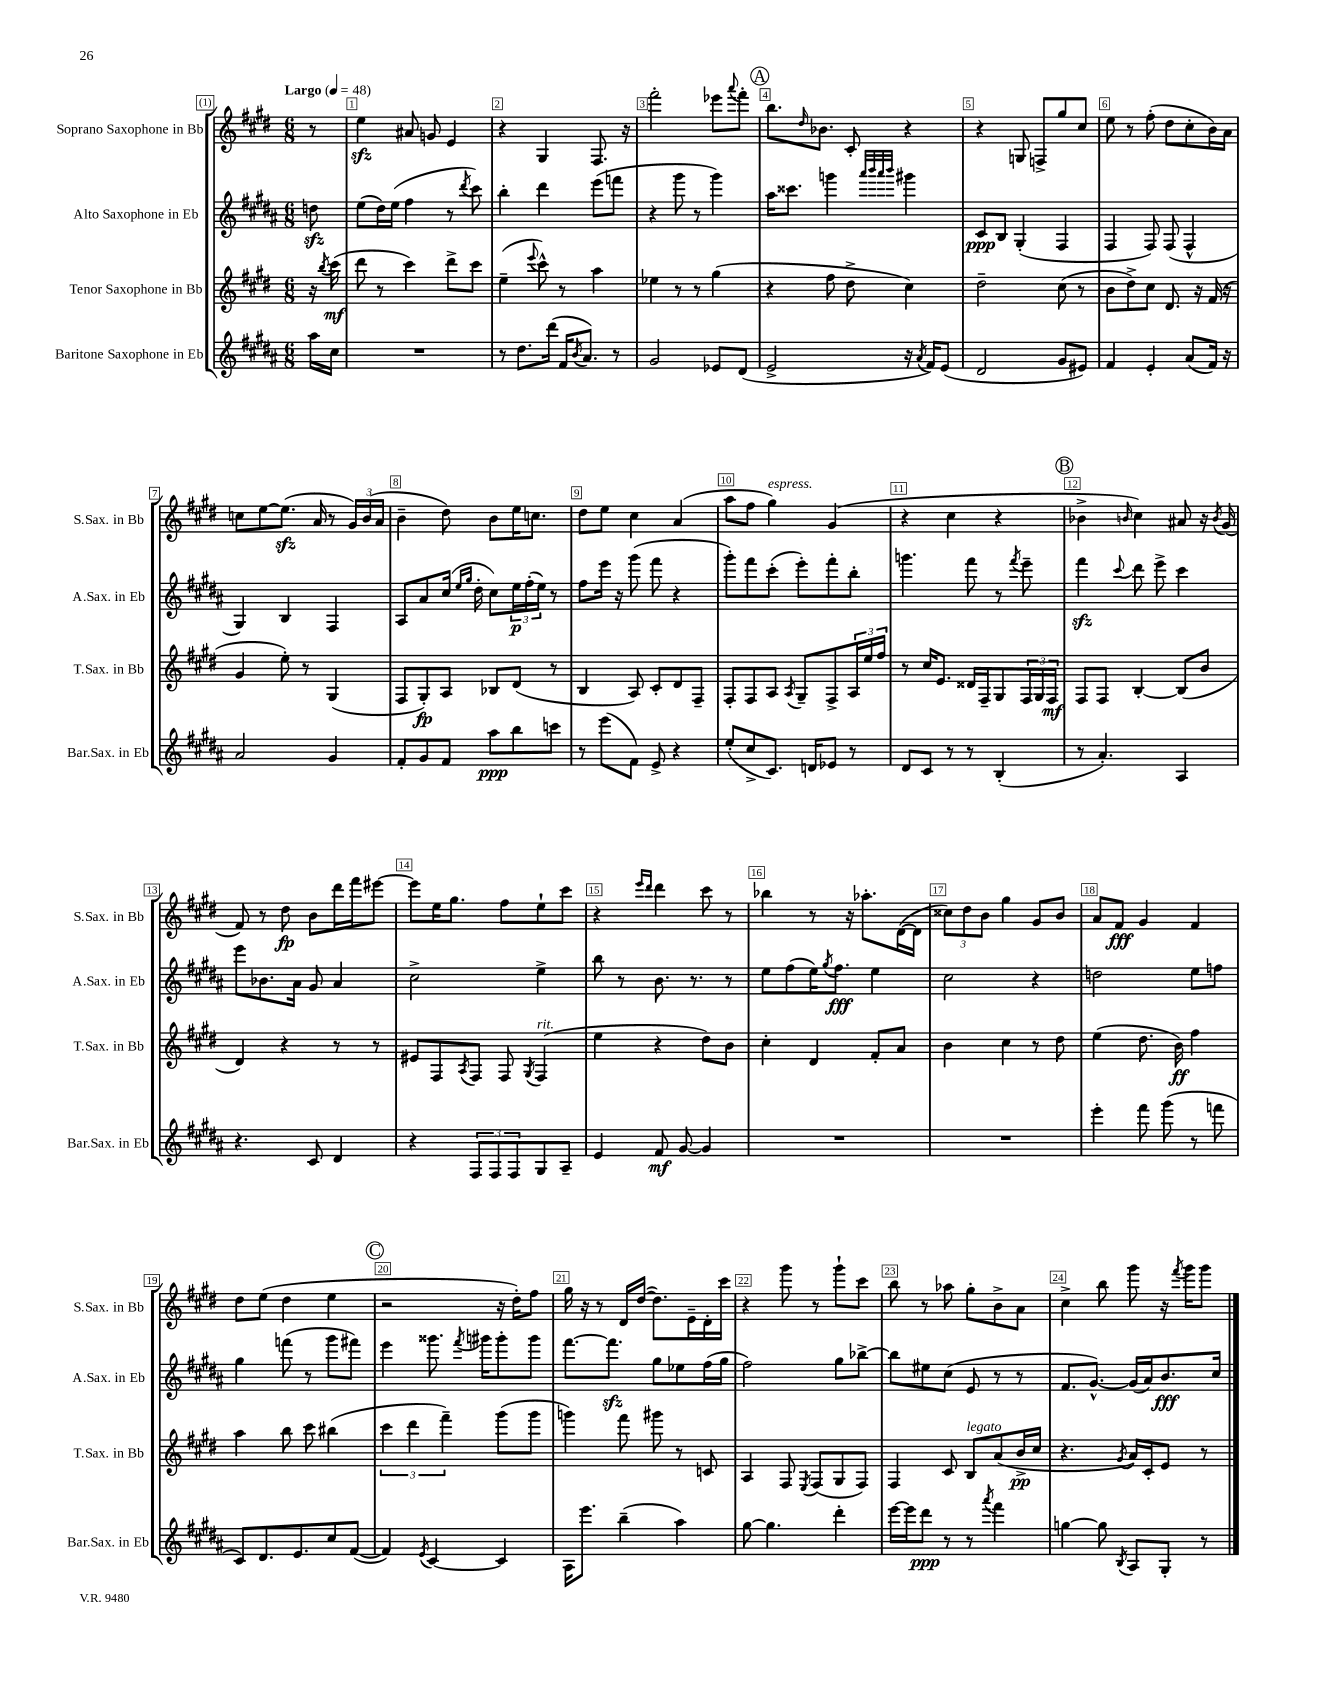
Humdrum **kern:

**kern	**kern	**kern	**kern
*staff4	*staff3	*staff2	*staff1
*clefG2	*clefG2	*clefG2	*clefG2
*k[f#c#g#d#a#]	*k[f#c#g#d#]	*k[f#c#g#d#a#]	*k[f#c#g#d#]
*M6/8	*M6/8	*M6/8	*M6/8
*MM48	*MM48	*MM48	*MM48
16aa#\LL	16r	8dd\	8r
.	8qbb/	.	.
16cc#\JJ	(16ccc#\	.	.
=	=	=	=
2.r	8ddd#\	(8ee\L	4ee\
.	8r	16dd#\L)	.
.	.	(16ee\JJ	.
.	4ccc#\)	4ff#\	8a#/
.	.	.	8g/
.	8ddd#^\L	8r	4e/
.	.	8qddd#/	.
.	8ccc#\J	8ccc#\)	.
=	=	=	=
8r	(4ee~\	4bb'\	4r
8.dd#\L	.	.	.
.	8qqeee/	.	.
.	8ccc#^^\)	4ddd#\	4G#/
(16ddd#\Jk	.	.	.
16f#/LK	8r	.	.
8qb/	.	.	.
8.a#/J)	.	.	.
.	4aa\	(8eee\L	8.F#/
8r	.	8fff\J	.
.	.	.	16r
=	=	=	=
2g#/	4ee-\	4r	2fff#'\
.	8r	8ggg#\	.
.	8r	8r	.
8e-/L	(4gg#\	4ggg#\)	8eee-\L
.	.	.	8qqaaa/
(8d#/J	.	.	8fff#'\J
=	=	=	=
2e^/	4r	16aa#\LK	8.bb\L
.	.	8.ccc##\J	.
.	.	.	16qqdd#/
.	.	.	8.b-\J
.	8ff#\	4ggg\	.
.	8dd#^\	.	8c#'/
.	.	32qqaaa#/LLL	.
.	.	32qqbbb/	.
.	.	32qqaaa#/	.
.	.	32qqbbb/JJJ	.
16r	4cc#\)	4ggg#\	4r
8qa#/	.	.	.
16f#/LK)	.	.	.
(8e/J	.	.	.
=	=	=	=
2d#/	2dd#~\	8c#/L	4r
.	.	8B/J	.
.	.	(4G#'/	8G/
.	.	.	8F^/L
8g#/L	(8cc#\	4F#/	8gg#/
8e#/J)	8r	.	8cc#/J
=	=	=	=
4f#/	8b\L	4F#/	8ee\
.	8dd#^\)	.	8r
4e'/	8cc#\J	8F#/)	(8ff#'\
.	8.d#/	(8F#/	8dd#\L
(8a#/L	.	4F#^^/	8cc#'\
.	16r	.	.
16f#/Jk)	(16f#/	.	16b\L)
16r	16r	.	16a\JJ
=	=	=	=
2a#/	4g#/	4G#/)	8cc\L
.	.	.	[8ee\
.	8ee'\)	4B/	(8.ee\]J
.	8r	.	.
.	.	.	16a/
4g#/	(4G#/	4F#/	8r
.	.	.	24g#/LL)
.	.	.	(24b/
.	.	.	24a/JJ
=	=	=	=
8f#'/L	8F#/L	8A#/L	4b~\
8g#/	8G#'/)	8a#/	.
8f#/J	8A/J	(16cc#/Jk	8dd#\)
.	.	16qqee/LL	.
.	.	16qqgg#/JJ	.
.	.	16dd#'\	.
8aa#\L	8B-/L	8cc#\L)	8b\L
8bb\	(8d#/J	24ee\L	16ee\K
.	.	(24ff#'\	.
.	.	.	8.cc\J
.	.	24ee\JJ)	.
8ccc\J	8r	8r	.
=	=	=	=
8r	4B/	8ff#\L	8dd#\L
(8eee\L	.	16eee\Jk	8ee\J
.	.	16r	.
8f#\J)	8A/)	(8ggg#\	4cc#\
8e^/	8c#'/L	8fff#\	.
4r	8d#/	4r	(4a/
.	8F#~/J	.	.
=	=	=	=
(8ee'/L	8F#'/L	8ggg#'\L)	8aa\L
8cc#^/	8F#/	8fff#\	8ff#\J
8.c#/J)	8A/J	(8ccc#'\J	4gg#\)
.	8qA/	.	.
.	8G#~/L	8eee'\L)	.
16d/LK	.	.	.
8e-/J	8F#^/	8fff#'\	(4g#/
8r	24A/L	8bb'\J	.
.	24ee/	.	.
.	24ff#/JJ	.	.
=	=	=	=
8d#/L	8r	4.ggg\	4r
8c#/J	16cc#/LK	.	.
.	8.e/J	.	.
8r	.	.	4cc#\
8r	16d##/LL	8fff#\	.
.	16F#~/J	.	.
(4B'/	8G#/	8r	4r
.	.	8qfff#/	.
.	24F#/L	8eee~\	.
.	24G#/	.	.
.	24F#/JJ	.	.
=	=	=	=
8r	8F#/L	4fff#\	4b-^\
4.a#'/)	8F#/J	.	.
.	.	8qqccc#/	16qqb/
.	[4B'/	8ddd#\	4cc#\)
.	.	8eee^\	.
4A#/	(8B/]L	4ccc#\	8a#/
.	8b/J	.	16r
.	.	.	8qb/
.	.	.	(16g#/
=	=	=	=
4.r	4d#/)	8eee\L	8f#/)
.	.	8.b-\	8r
.	4r	.	8dd#\
.	.	16a#\Jk	.
8c#/	.	8g#/	8b\L
4d#/	8r	4a#/	16ddd#\L
.	.	.	16fff#\J
.	8r	.	[8eee#\J
=	=	=	=
4r	8e#/L	2cc#^\	8eee#\]L
.	8F#/	.	16ee\K
.	.	.	8.gg#\J
.	8qA/	.	.
12F#/L	8F#/J	.	.
12F#/	.	.	.
.	8F#/	.	8ff#\L
12F#/	.	.	.
.	8qG#/	.	.
8G#/	(4F#/	4ee^\	8ee`\
8A#~/J	.	.	8ccc#\J
=	=	=	=
4e/	4ee\	8bb\	4r
.	.	8r	.
.	.	.	16qqeee/LL
.	.	.	16qqddd#/JJ
8f#/	4r	8.b\	4ddd#\
[8g#/	.	.	.
.	.	8.r	.
4g#/]	8dd#\L)	.	8ccc#\
.	8b\J	8r	8r
=	=	=	=
2.r	4cc#'\	8ee\L	4bb-\
.	.	(8ff#\	.
.	4d#/	16ee\K)	8r
.	.	8qgg#/	.
.	.	8.ff#\J	.
.	.	.	16r
.	.	.	8.aa-'\L
.	8f#'/L	4ee\	.
.	8a/J	.	([16d#\L
.	.	.	16d#\]JJ
=	=	=	=
2.r	4b\	2cc#\	12cc##\L)
.	.	.	12dd#\
.	.	.	12b\J
.	4cc#\	.	4gg#\
.	8r	4r	8g#/L
.	8dd#\	.	8b/J
=	=	=	=
4eee'\	(4ee\	2dd\	8a/L
.	.	.	8f#/J
8fff#\	8.dd#\	.	4g#/
(8ggg#\	.	.	.
.	16b\)	.	.
8r	4ff#\	8ee\L	4f#/
8fff\	.	8ff\J	.
=	=	=	=
8c#/L)	4aa\	4gg#\	8dd#\L
8.d#/	.	.	(8ee\J
.	8bb\	(8fff\	4dd#\
8.e/	.	.	.
.	8ccc#\	8r	.
8cc#/	(4bb#\	8ggg#\L	4ee\
([8f#/J	.	8fff#\J)	.
=	=	=	=
4f#/])	6ccc#\	4eee\	2r
.	6ddd#\	.	.
8qe/	.	.	.
[4c#/	.	8.ggg##\	.
.	6fff#~\)	.	.
.	.	8qfff#/	.
.	.	16ggg#\LK	.
4c#/]	(8ggg#\L	8ggg#'\	16r
.	.	.	16dd#'\LK)
.	8ggg#\J	8ggg#\J	8ff#\J
=	=	=	=
16A#\LK	4ggg\)	[8.fff#\L	16gg#\
8.eee\J	.	.	16r
.	.	.	8r
.	.	8.fff#\]J	.
(4bb~\	8fff#\	.	16d#/LL
.	.	.	([16dd#/JJ
.	8ggg#\	8gg#\L	8.dd#\]L)
4aa#\)	8r	8ee-\	.
.	.	.	16e~\L
.	8c/	(16ff#\L	16d#'\
.	.	16gg#\JJ	16ccc#\JJ
=	=	=	=
[8gg#\	4A/	2ff#\)	4r
4.gg#\]	.	.	.
.	8F#/	.	8ggg#\
.	8qE/	.	.
.	(8F#/L	.	8r
4ddd#'\	8G#/	8gg#\L	8ggg#`\L
.	8F#/J)	[8bb-^\J	8ccc#\J
=	=	=	=
[16eee\LL	4F#/	8bb-\]L	8bb\
16eee\]J	.	.	.
8ddd#\J	.	8ee#\	8r
8r	8c#/	(8cc#\J	8aa-\
8r	8B/L	8e/	8gg#'\L
8qaaa#/	.	.	.
4fff#\	(8a/	8r	8b^\
.	16b^/L	8r	8a\J
.	16cc#/JJ	.	.
=	=	=	=
[4gg\	4.r	8.f#/L	4cc#^\
.	.	[8.g#^^/J)	.
8gg\]	.	.	8bb\
8qB/	8qg#/	.	.
8A#/L	16a/LL)	(16g#/]LL	8ggg#\
.	16c#'/J	16a#/J)	.
8G#'/J	8e/J	8.b/	16r
.	.	.	8qfff#/
.	.	.	16ggg#\LK
8r	8r	.	8ggg#\J
.	.	16cc#/Jk	.
==	==	==	==
*-	*-	*-	*-
